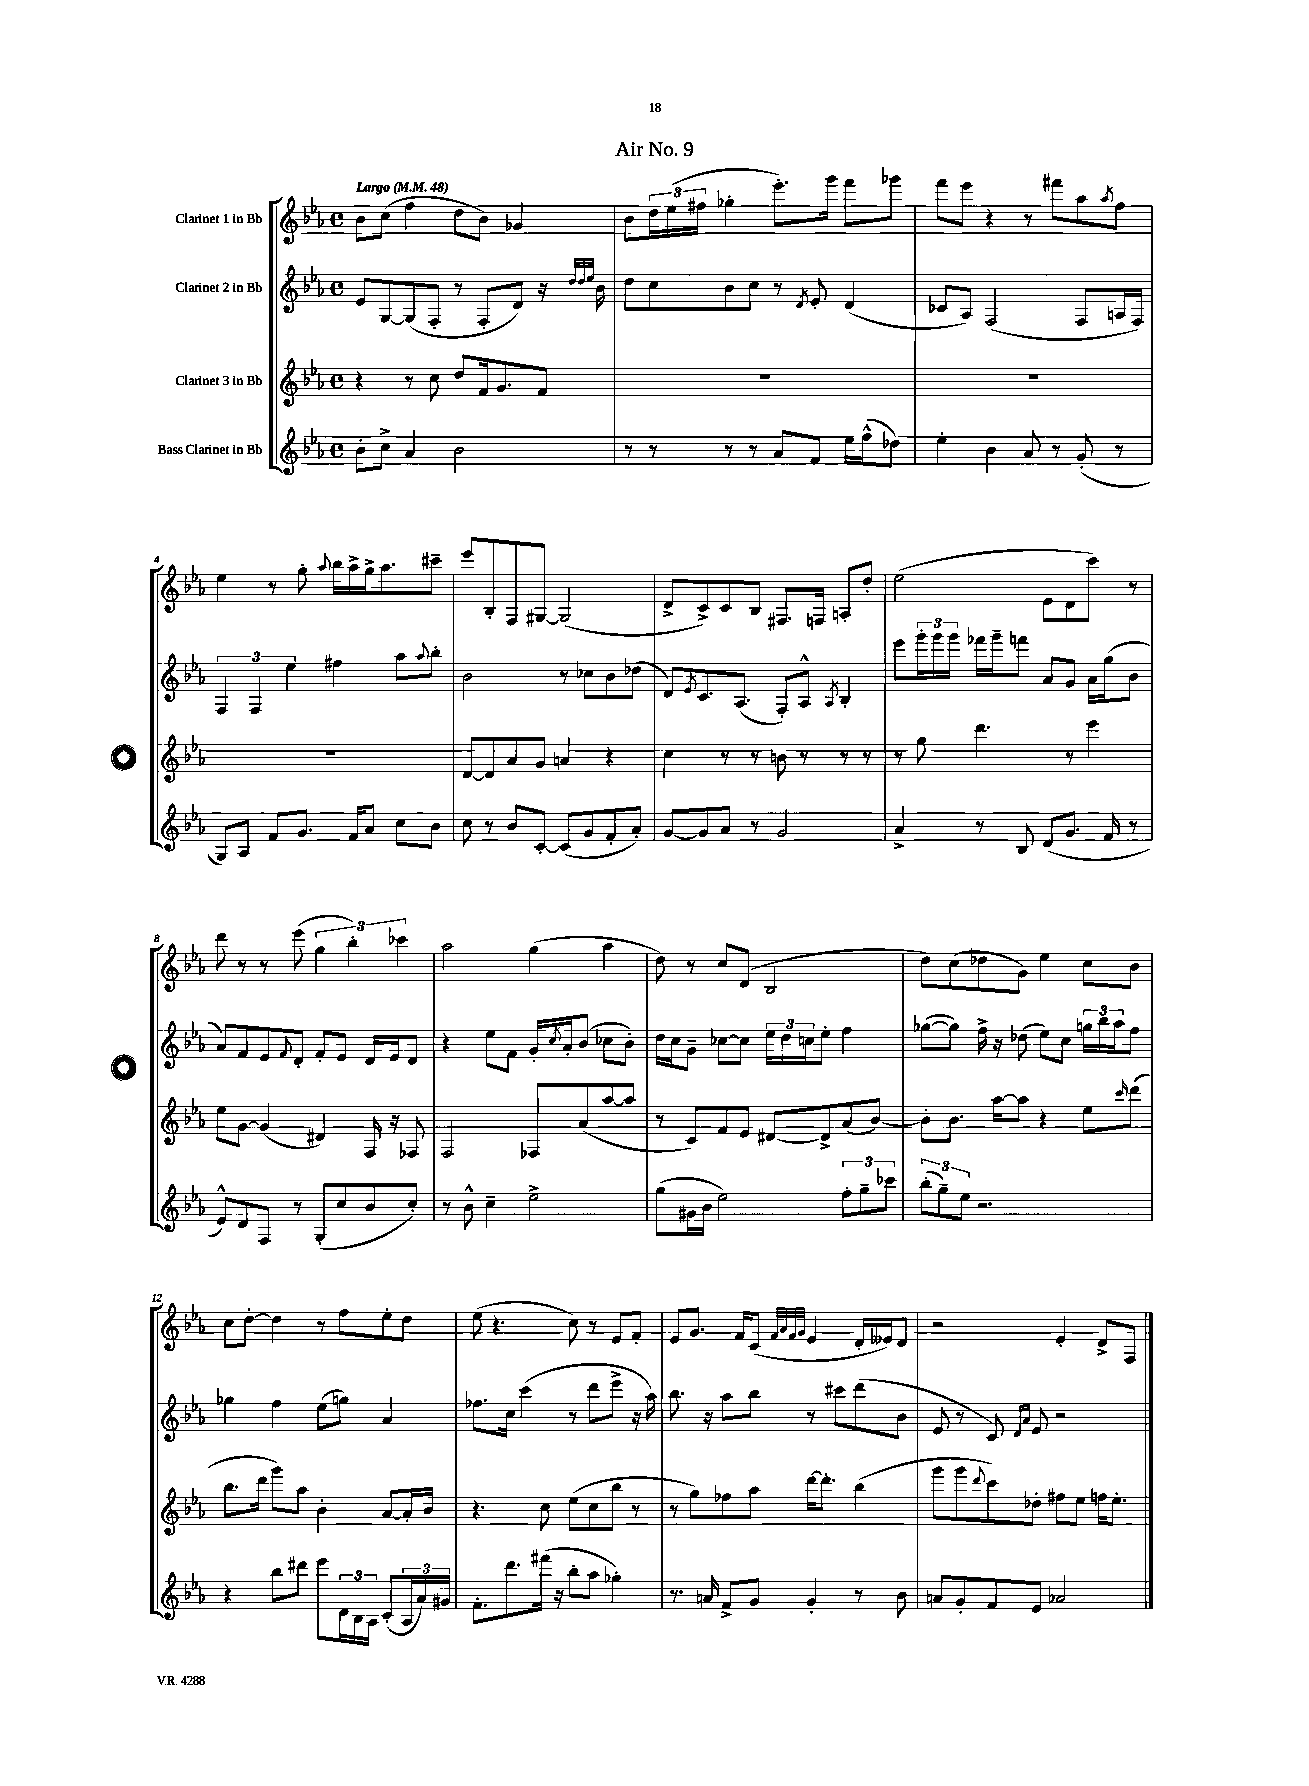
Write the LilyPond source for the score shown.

\header { title = "Air No. 9" }
<<
\new StaffGroup <<
\new Staff = "s0" \with { instrumentName = "Clarinet 1 in Bb" } {
    \clef treble \key ees \major \defaultTimeSignature \time 4/4 \tempo "Largo" 4 = 48
    bes'8 c''8( f''4 d''8 bes'8) ges'4 |
    bes'8 \tuplet 3/2 { d''16 ees''16( fis''16 } ges''4-. ees'''8.-.) g'''16 f'''8 ges'''8 |
    f'''8 ees'''8 r4 r8 fis'''8 aes''8 \acciaccatura { aes''8 } f''8 |
    ees''4 r8 g''8-. \appoggiatura { aes''8 } bes''16 aes''16-> g''16-> aes''8. cis'''8-- |
    ees'''8 bes8-. f8 gis8~ gis2( |
    d'8-> c'8->) c'8 bes8 fis8. f16 a8-. d''8-. |
    ees''2( ees'8 d'8 c'''8) r8 |
    d'''8 r8 r8 ees'''8( \tuplet 3/2 { g''4 bes''4-.) ces'''4 } |
    aes''2 g''4( aes''4 |
    d''8) r8 c''8 d'8( bes2 |
    d''8) c''8( des''8 g'8) ees''4 c''8 bes'8 |
    c''8 d''8~-. d''4 r8 f''8 ees''8-. d''8 |
    ees''8( r4. c''8) r8 ees'8 f'8-. |
    ees'8 g'8. f'16 c'8( \grace { f'32 aes'32 f'32 g'32 } ees'4 d'16-. eeses'16) d'8 |
    r2 ees'4-. d'8-> f8 \bar "|." |
}
\new Staff = "s1" \with { instrumentName = "Clarinet 2 in Bb" } {
    \clef treble \key ees \major \defaultTimeSignature \time 4/4
    ees'8 g8~ g8( f8-. r8 f8-. d'8) r16 \grace { d''32 d''32 ees''32 } bes'16 |
    d''8 c''8 bes'8 c''8 r8 \acciaccatura { d'8 } ees'8-. d'4( |
    ces'8 aes8) f2( f8 a16 f16) |
    \tuplet 3/2 { f4 f4 ees''4 } fis''4 aes''8 \appoggiatura { aes''8 } bes''8-. |
    bes'2 r8 ces''8 bes'8 des''8( |
    d'8) \acciaccatura { ees'8 } c'8. aes8.( f8-.) aes8-^ \acciaccatura { aes8 } bes4-. |
    ees'''8 \tuplet 3/2 { g'''16-. g'''16 g'''16 } fes'''16 g'''16-- f'''8 aes'8 g'8 aes'16 g''16( bes'8 |
    aes'8) f'8 ees'8 \appoggiatura { f'8 } d'8-. f'8-. ees'8 d'16 ees'16 d'8 |
    r4 ees''8 f'8 g'16-. \acciaccatura { c''8 } aes'16-. bes'8( ces''8 bes'8-.) |
    d''16 c''16 g'8-- ces''8~ ces''8 \tuplet 3/2 { ees''16 d''16 c''16 } ees''8-. f''4 |
    ges''8~( ges''8) f''16-> r16 des''8( ees''8) c''8 \tuplet 3/2 { g''16 bes''16 aes''16 } f''8 |
    ges''4 f''4 ees''8( g''8) aes'4 |
    fes''8. c''16 c'''4( r8 d'''8 ees'''8-> r16 aes''16) |
    bes''8. r16 aes''8 bes''8 r8 cis'''8 d'''8( bes'8 |
    ees'8 r8 c'8) \grace { d'16 aes'16 } ees'8 r2 \bar "|." |
}
\new Staff = "s2" \with { instrumentName = "Clarinet 3 in Bb" } {
    \clef treble \key ees \major \defaultTimeSignature \time 4/4
    r4 r8 c''8 d''8 f'16 g'8. f'8 |
    R1 |
    R1 |
    R1 |
    d'8~ d'8 aes'8 g'8 a'4 r4 |
    c''4 r8 r8 b'8 r8 r8 r8 |
    r8 g''8 d'''4. r8 ees'''4 |
    ees''8 g'8~ g'4( dis'4) f16 r16 fes8 |
    f2 fes8 aes'8( aes''8~ aes''8 |
    r8 c'8) f'8 ees'8 dis'8~ dis'8-> aes'8( bes'8~) |
    bes'8-. bes'8. aes''16~ aes''8 r4 ees''8 \grace { c'''16 } d'''8( |
    bes''8. d'''16 g'''8) aes''8 bes'4-. aes'8~ aes'16-. bes'16 |
    r4. c''8 ees''8( c''8 bes''8 r8 |
    r8 g''8) fes''8 aes''8 d'''16~ d'''8.-. bes''4( |
    g'''8 g'''8 \appoggiatura { d'''8 } c'''8) des''8-. fis''8 ees''8 f''16 ees''8.-. \bar "|." |
}
\new Staff = "s3" \with { instrumentName = "Bass Clarinet in Bb" } {
    \clef treble \key ees \major \defaultTimeSignature \time 4/4
    bes'8-. c''8-> aes'4 bes'2 |
    r8 r8 r8 r8 aes'8 f'8 ees''16 f''16-^( des''8) |
    ees''4-. bes'4 aes'8 r8 g'8-.( r8 |
    g8) aes8 f'8 g'8. f'16 aes'8 c''8 bes'8 |
    c''8 r8 bes'8 c'8~-. c'8( g'8 f'8-. aes'8-.) |
    g'8~ g'8 aes'8 r8 g'2 |
    aes'4-> r8 bes8 d'8( g'8. f'16 r8 |
    ees'8-^) d'8 f8 r8 g8-.( c''8 bes'8 c''8-.) |
    r8 bes'8-^ c''4-- ees''2-> |
    g''8( gis'16 bes'16 ees''2) \tuplet 3/2 { f''8-. g''8-- ces'''8 } |
    \tuplet 3/2 { bes''8-.( g''8--) ees''8 } r2. |
    r4 bes''8 dis'''8 ees'''8 \tuplet 3/2 { d'16 bes16 aes16 } c'8-.( \tuplet 3/2 { aes16 aes'16) gis'16 } |
    f'8.-. d'''8. fis'''16( r16 bes''8-. aes''8 ges''4-.) |
    r8. a'16 f'8-> g'8 g'4-. r8 bes'8 |
    a'8 g'8-. f'8 ees'8 aes'2 \bar "|." |
}
>>
>>
